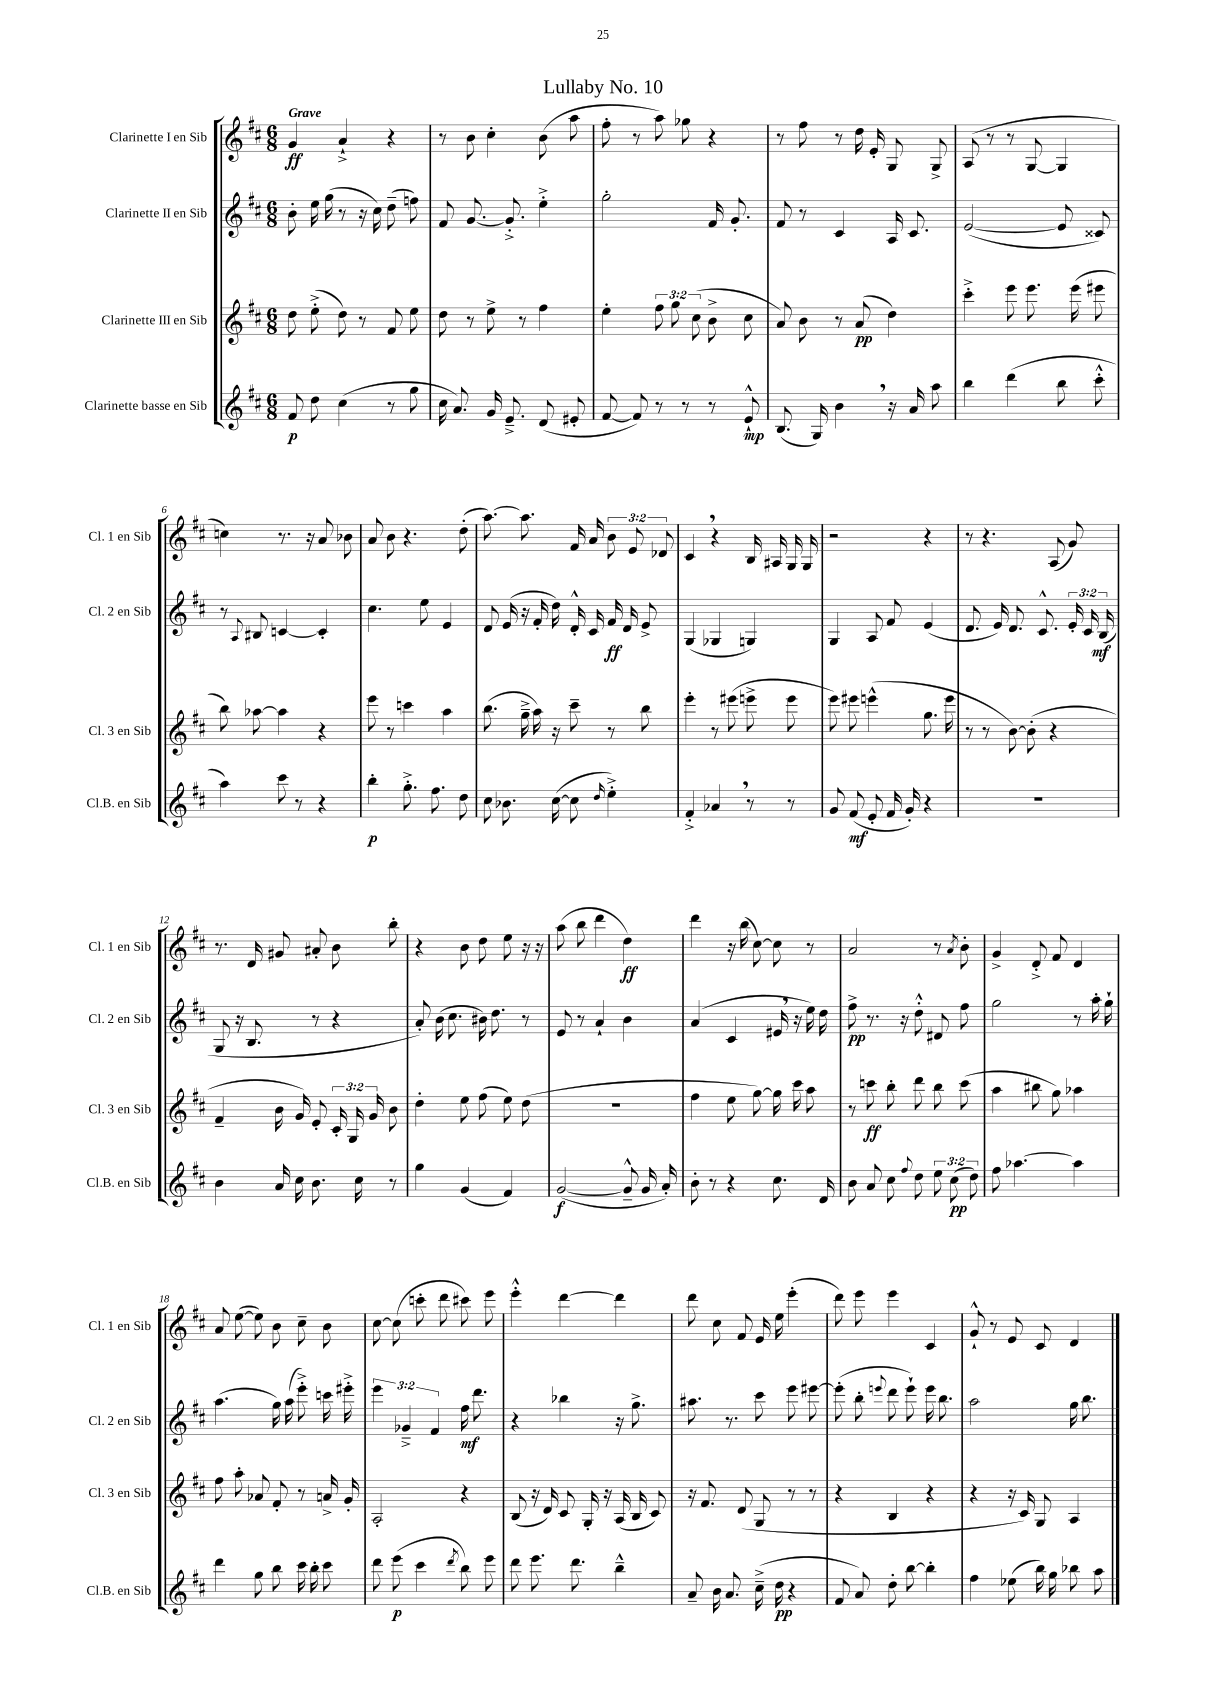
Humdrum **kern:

**kern	**dynam	**kern	**dynam	**kern	**dynam	**kern	**dynam
*part4	*part4	*part3	*part3	*part2	*part2	*part1	*part1
*staff4	*staff4	*staff3	*staff3	*staff2	*staff2	*staff1	*staff1
*I"Clarinette basse en Sib	*	*I"Clarinette III en Sib	*	*I"Clarinette II en Sib	*	*I"Clarinette I en Sib	*
*I'Cl.B. en Sib	*	*I'Cl. 3 en Sib	*	*I'Cl. 2 en Sib	*	*I'Cl. 1 en Sib	*
*clefG2	*	*clefG2	*	*clefG2	*	*clefG2	*
*k[f#c#]	*	*k[f#c#]	*	*k[f#c#]	*	*k[f#c#]	*
*M6/8	*	*M6/8	*	*M6/8	*	*M6/8	*
=1	=1	=1	=1	=1	=1	=1	=1
!	!	!	!	!	!	!LO:TX:a:B:t=Grave	!
8f#/	p	8dd\	.	8b'\	.	4g/	ff
8dd\	.	(8ee'^\	.	16ee\	.	.	.
.	.	.	.	(16gg\	.	.	.
(4cc#\	.	8dd\)	.	8r	.	4a`^/	.
.	.	8r	.	16r	.	.	.
.	.	.	.	16cc#\)	.	.	.
8r	.	8f#/	.	(8dd~\	.	4r	.
8gg\	.	8ee\	.	8ffn\)	.	.	.
=2	=2	=2	=2	=2	=2	=2	=2
16cc#\	.	8dd\	.	8f#/	.	8r	.
8.a/)	.	.	.	.	.	.	.
.	.	8r	.	[8.g/	.	8b\	.
16g/	.	8ee^\	.	.	.	4cc#'\	.
8.e~^/	.	.	.	8.g'^/]	.	.	.
.	.	8r	.	.	.	.	.
(8d/	.	4ff#\	.	4ee'^\	.	(8b\	.
8e#X'/	.	.	.	.	.	8aa\	.
=3	=3	=3	=3	=3	=3	=3	=3
[8f#/	.	4ee'\	.	2gg'\	.	8ff#'\	.
8f#/])	.	.	.	.	.	8r	.
8r	.	12ff#\	.	.	.	8aa\)	.
.	.	12gg\	.	.	.	.	.
8r	.	.	.	.	.	8gg-X\	.
.	.	(12cc#\	.	.	.	.	.
8r	.	8b^\	.	16f#/	.	4r	.
.	.	.	.	8.g'/	.	.	.
8e`^^/	mp	8cc#\	.	.	.	.	.
=4	=4	=4	=4	=4	=4	=4	=4
(8.B/	.	8a/)	.	8f#/	.	8r	.
.	.	8b\	.	8r	.	8ff#\	.
16G/)	.	.	.	.	.	.	.
4b,\	.	8r	.	4c#/	.	8r	.
.	.	(8a/	pp	.	.	16dd\	.
.	.	.	.	.	.	16e'/	.
16r	.	4dd\)	.	16A/	.	8G/	.
16a/	.	.	.	8.c#/	.	.	.
8aa\	.	.	.	.	.	8G^/	.
=5	=5	=5	=5	=5	=5	=5	=5
4bb\	.	4ccc#'^\	.	([2e/	.	(8A/	.
.	.	.	.	.	.	8r	.
(4ddd\	.	8eee\	.	.	.	8r	.
.	.	8.eee\	.	.	.	[8G/	.
8bb\	.	.	.	8e/]	.	4G/]	.
.	.	(16eee\	.	.	.	.	.
8ccc#'^^\	.	8eee#X\	.	8c##X/)	.	.	.
!!LO:LB:g=z
=6	=6	=6	=6	=6	=6	=6	=6
4aa\)	.	8bb\)	.	8r	.	4ccn\)	.
.	.	.	.	8qqA/	.	.	.
.	.	[8aa-X\	.	8B#X/	.	.	.
8ccc#\	.	4aa-\]	.	[4cn/	.	8.r	.
8r	.	.	.	.	.	.	.
.	.	.	.	.	.	16r	.
4r	.	4r	.	4c'/]	.	8a/	.
.	.	.	.	.	.	8b-X\	.
=7	=7	=7	=7	=7	=7	=7	=7
4bb'\	p	8eee\	.	4.cc#\	.	8a/	.
.	.	8r	.	.	.	8b\	.
8.gg'^\	.	4cccn\	.	.	.	4.r	.
.	.	.	.	8ee\	.	.	.
8.ff#\	.	.	.	.	.	.	.
.	.	4aa\	.	4e/	.	.	.
8dd\	.	.	.	.	.	(8dd'\	.
=8	=8	=8	=8	=8	=8	=8	=8
8cc#\	.	(8.bb\	.	8d/	.	[8.aa\)	.
8.b-X\	.	.	.	(16e/	.	.	.
.	.	16gg~^\	.	16r	.	8.aa\]	.
.	.	16aa\)	.	16f#'/	.	.	.
([16cc#\	.	16r	.	16dd\)	.	.	.
8cc#\]	.	8ccc#~\	.	16d'^^/	.	16f#/	.
.	.	.	.	16c#/	.	16a/	.
16qqdd/	.	.	.	.	.	.	.
4ee'^\)	.	8r	.	16f#/	ff	12b\	.
.	.	.	.	16d/	.	.	.
.	.	.	.	.	.	12e/	.
.	.	8bb\	.	8e^/	.	.	.
.	.	.	.	.	.	12d-X/	.
=9	=9	=9	=9	=9	=9	=9	=9
4f#'^/	.	4eee'\	.	(4G/	.	4c#,/	.
4a-X,/	.	8r	.	4G-X/	.	4r	.
.	.	(8eee#X\	.	.	.	.	.
8r	.	8eeen^\	.	4Gn/)	.	16B/	.
.	.	.	.	.	.	16A#X/	.
8r	.	8eee\	.	.	.	16G/	.
.	.	.	.	.	.	16G/	.
=10	=10	=10	=10	=10	=10	=10	=10
8g/	.	8eee\)	.	4G/	.	2r	.
(8f#/	mf	8eee#X\	.	.	.	.	.
8e'/	.	(4eeen^^\	.	8A/	.	.	.
16f#/	.	.	.	8f#/	.	.	.
16g'/)	.	.	.	.	.	.	.
4r	.	8.gg\	.	(4e/	.	4r	.
.	.	16eee\	.	.	.	.	.
=11	=11	=11	=11	=11	=11	=11	=11
2.r	.	8r	.	8.d/	.	8r	.
.	.	8r	.	.	.	4.r	.
.	.	.	.	16e/)	.	.	.
.	.	[8b\)	.	8.d/	.	.	.
.	.	(8b'\]	.	.	.	.	.
.	.	.	.	8.c#^^/	.	.	.
.	.	4r	.	.	.	(8A/	.
.	.	.	.	24e'/	.	8g/)	.
.	.	.	.	24c#/	.	.	.
.	.	.	.	(24B/	mf	.	.
!!LO:LB:g=z
=12	=12	=12	=12	=12	=12	=12	=12
4b\	.	4f#~/	.	8G/	.	8.r	.
.	.	.	.	16r	.	.	.
.	.	.	.	8.B/	.	16d/	.
16a/	.	16b\	.	.	.	8g#X/	.
16cc#\	.	16g/)	.	.	.	.	.
8.b\	.	8e'/	.	8r	.	8a#X'/	.
.	.	24c#'/	.	4r	.	8b\	.
.	.	24G/	.	.	.	.	.
16cc#\	.	.	.	.	.	.	.
.	.	24g/	.	.	.	.	.
8r	.	8b\	.	.	.	8bb'\	.
=13	=13	=13	=13	=13	=13	=13	=13
4gg\	.	4dd'\	.	8a'/)	.	4r	.
.	.	.	.	(16b\	.	.	.
.	.	.	.	8.cc#\	.	.	.
(4g/	.	8ee\	.	.	.	8b\	.
.	.	(8ff#\	.	16b#X\)	.	8dd\	.
.	.	.	.	8.dd\	.	.	.
4f#/)	.	8ee\)	.	.	.	8ee\	.
.	.	(8dd\	.	8r	.	16r	.
.	.	.	.	.	.	16r	.
=14	=14	=14	=14	=14	=14	=14	=14
([2g/	f	2.r	.	8e/	.	(8aa\	.
.	.	.	.	8r	.	8bb\	.
.	.	.	.	4a`/	.	4ddd\	.
8g~^^/]	.	.	.	4b\	.	4dd\)	ff
16g/	.	.	.	.	.	.	.
16a'/)	.	.	.	.	.	.	.
=15	=15	=15	=15	=15	=15	=15	=15
8b'\	.	4ff#\	.	(4a/	.	4ddd\	.
8r	.	.	.	.	.	.	.
4r	.	8ee\	.	4c#/	.	16r	.
.	.	.	.	.	.	(16bb\	.
.	.	[8gg\)	.	.	.	[8cc#\)	.
8.cc#\	.	16gg\]	.	16e#X,/	.	8cc#\]	.
.	.	16ccc#\	.	16r	.	.	.
.	.	8aa\	.	16ee\)	.	8r	.
16d/	.	.	.	16dd\	.	.	.
=16	=16	=16	=16	=16	=16	=16	=16
8b\	.	8r	.	8ff#^\	pp	2a/	.
8a/	.	8cccn\	ff	8.r	.	.	.
8cc#\	.	8bb'\	.	.	.	.	.
.	.	.	.	16r	.	.	.
8qqff#/	.	.	.	.	.	.	.
8dd\	.	8ddd\	.	8dd'^^\	.	.	.
12ee\	.	8bb\	.	8d#X/	.	8r	.
(12cc#\	pp	.	.	.	.	.	.
.	.	.	.	.	.	8qa/	.
.	.	(8ccc\	.	8ff#\	.	8b'\	.
12dd\)	.	.	.	.	.	.	.
=17	=17	=17	=17	=17	=17	=17	=17
8ff#\	.	4aa\	.	2gg\	.	4g^/	.
[4.aa-X\	.	.	.	.	.	.	.
.	.	8bb#X\	.	.	.	8d'^/	.
.	.	8gg\)	.	.	.	8f#/	.
4aa-\]	.	4aa-X\	.	8r	.	4d/	.
.	.	.	.	16aa'\	.	.	.
.	.	.	.	16gg`\	.	.	.
!!LO:LB:g=z
=18	=18	=18	=18	=18	=18	=18	=18
4ddd\	.	8ff#\	.	(4.aa\	.	8a/	.
.	.	8aa'\	.	.	.	([8ee\	.
8gg\	.	8a-X/	.	.	.	8ee\])	.
8bb\	.	8f#'/	.	16gg\)	.	8b\	.
.	.	.	.	(16aa\	.	.	.
16ccc#\	.	8r	.	8eee'^\)	.	8cc#~\	.
16bb'\	.	.	.	.	.	.	.
8ccc#\	.	16an^/	.	16cccn\	.	8b\	.
.	.	16g'/	.	16eee#X'^\	.	.	.
=19	=19	=19	=19	=19	=19	=19	=19
8ddd\	.	2A'/	.	6eee\	.	[8cc#\	.
(8eee\	p	.	.	.	.	(8cc#\]	.
.	.	.	.	6g-X~^/	.	.	.
4ccc#\	.	.	.	.	.	8cccn'\	.
.	.	.	.	6f#/	.	.	.
.	.	.	.	.	.	8ddd\	.
8qddd/	.	.	.	.	.	.	.
8bb\)	.	4r	.	16ff#\	mf	8ccc#X\)	.
.	.	.	.	8.ddd\	.	.	.
8eee\	.	.	.	.	.	8eee\	.
=20	=20	=20	=20	=20	=20	=20	=20
8ddd\	.	(8B/	.	4r	.	4eee'^^\	.
8.eee\	.	16r	.	.	.	.	.
.	.	16d/)	.	.	.	.	.
.	.	8c#/	.	4bb-X\	.	[4ddd\	.
8.ddd\	.	.	.	.	.	.	.
.	.	16G'/	.	.	.	.	.
.	.	16r	.	.	.	.	.
4bb~^^\	.	(16A/	.	16r	.	4ddd\]	.
.	.	16B/	.	8.gg^\	.	.	.
.	.	8c#/)	.	.	.	.	.
=21	=21	=21	=21	=21	=21	=21	=21
8a~/	.	16r	.	8.aa#X\	.	8ddd\	.
.	.	8.f#/	.	.	.	.	.
16b\	.	.	.	.	.	8cc#\	.
8.a/	.	.	.	8.r	.	.	.
.	.	(8d/	.	.	.	8f#/	.
(16cc#~^\	.	8G/	.	8ccc#\	.	16e/	.
16dd\	pp	.	.	.	.	16ee\	.
4r	.	8r	.	8eee\	.	(4eee'\	.
.	.	8r	.	[8eee#X\	.	.	.
=22	=22	=22	=22	=22	=22	=22	=22
8f#/	.	4r	.	(8eee#'\]	.	8ddd\)	.
8a/)	.	.	.	8bb'\	.	8eee\	.
.	.	.	.	8qqeeen/	.	.	.
8dd'\	.	4B/	.	8ddd\	.	4eee\	.
[8bb\	.	.	.	8eee`\)	.	.	.
4bb'\]	.	4r	.	16eee\	.	4c#/	.
.	.	.	.	8.bb\	.	.	.
=23	=23	=23	=23	=23	=23	=23	=23
4ff#\	.	4r	.	2aa\	.	8g`^^/	.
.	.	.	.	.	.	8r	.
(8ee-X\	.	16r	.	.	.	8e/	.
.	.	16c#/)	.	.	.	.	.
16bb\)	.	8G/	.	.	.	8c#/	.
16gg\	.	.	.	.	.	.	.
8bb-X\	.	4A/	.	16gg\	.	4d/	.
.	.	.	.	8.bb\	.	.	.
8aa\	.	.	.	.	.	.	.
==	==	==	==	==	==	==	==
*-	*-	*-	*-	*-	*-	*-	*-
